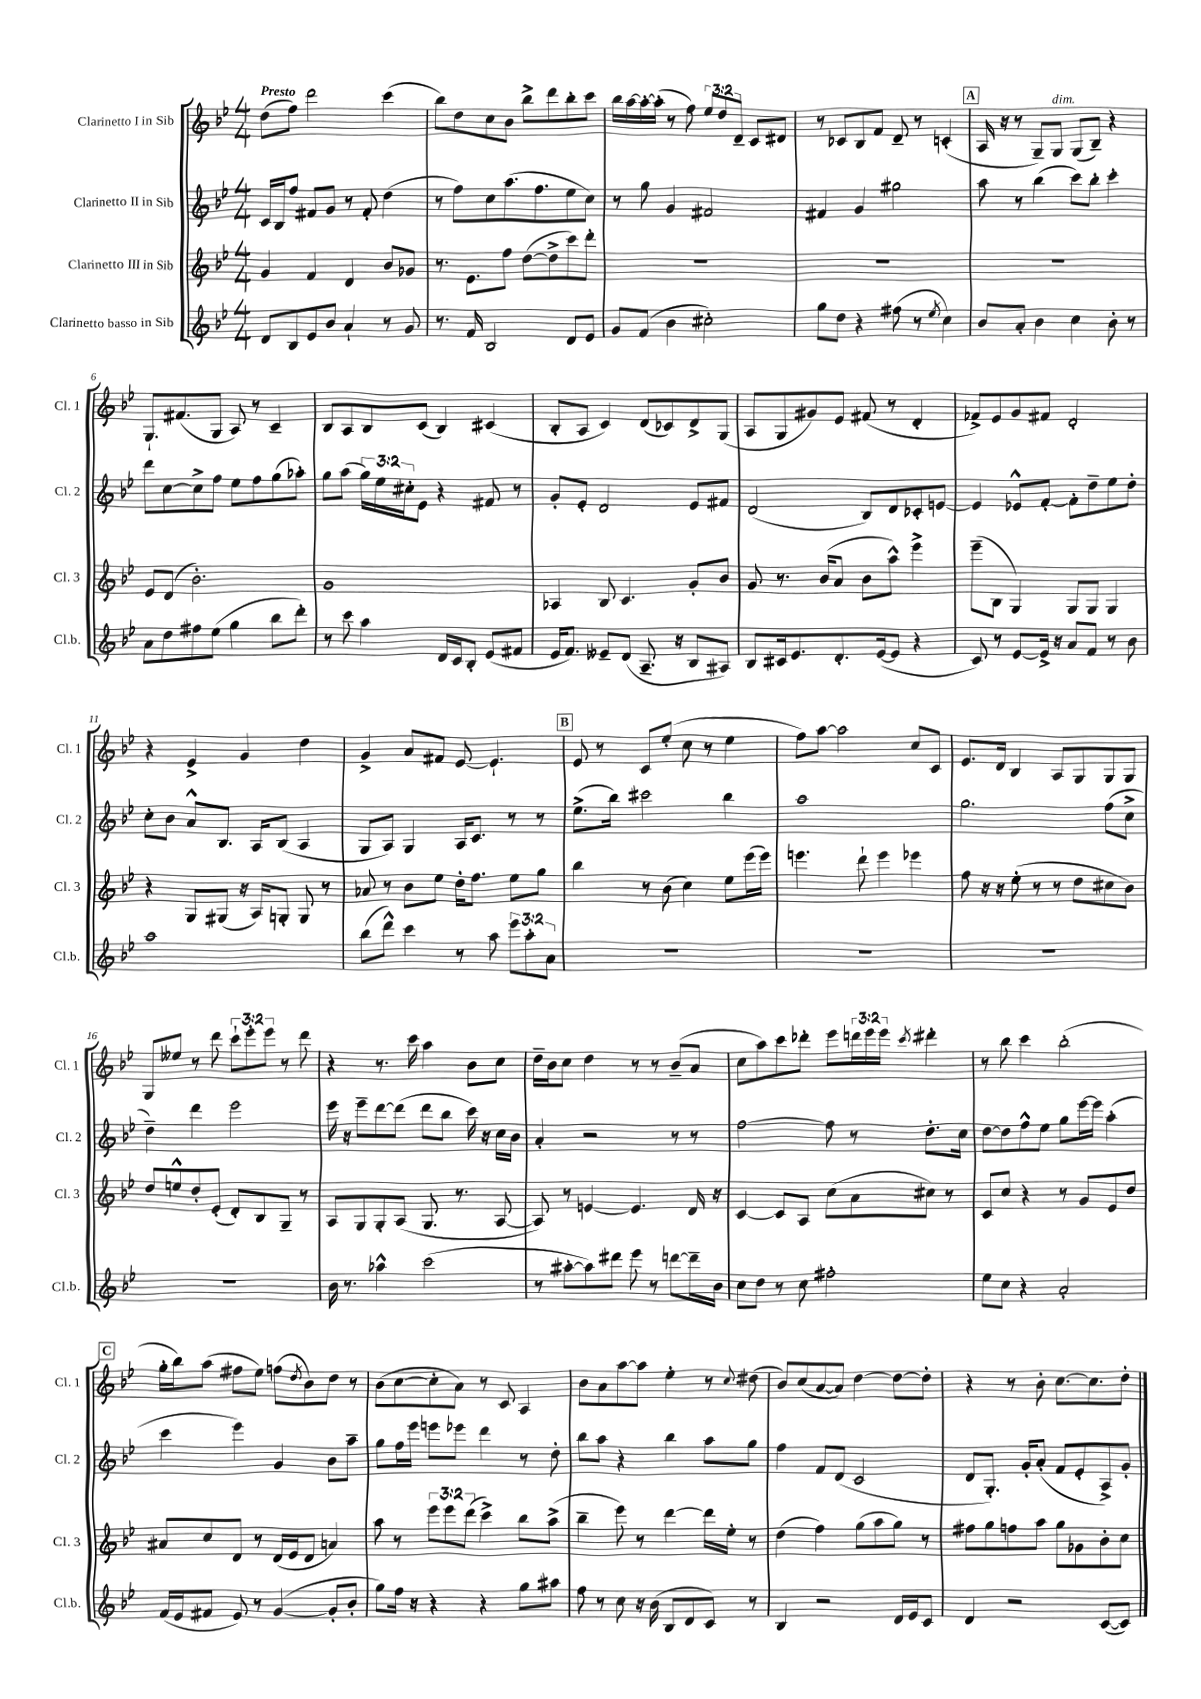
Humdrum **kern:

**kern	**kern	**kern	**kern
*staff4	*staff3	*staff2	*staff1
*clefG2	*clefG2	*clefG2	*clefG2
*k[b-e-]	*k[b-e-]	*k[b-e-]	*k[b-e-]
*M4/4	*M4/4	*M4/4	*M4/4
8d/L	4g/	16c/LL	(8dd\L
.	.	16B-/J	.
8B-/	.	8ff/J	8ff\J)
8e-/	4f/	8f#/L	2ddd\
8b-/J	.	8g/J	.
4a`/	4d/	8r	.
.	.	8f#'/	.
8r	8b-/L	(4dd\	(4ccc\
8g/	8g-/J	.	.
=	=	=	=
8.r	8.r	8r	8bb-\L)
.	.	8ff\L)	8dd\
16f/	8.e-\L	.	.
2B-/	.	8cc\	8cc\
.	8ff\J	(8.aa\	8b-\J
.	([8dd\L	.	8bb-^\L
.	.	8.ff\	.
.	8dd^\]	.	8ddd\
8d/L	8ccc\)	8ee-\	8bb-'\
8e-/J	8ddd'\J	8cc\J)	8ccc\J
=	=	=	=
8g/L	1r	8r	16bb-\LL
.	.	.	[16aa\
(8f/J	.	8gg\	16aa'\_
.	.	.	(16aa'\]JJ
4b-\	.	4g/	8r
.	.	.	8ff\)
2cc#'\)	.	2f#/	12ee-/L
.	.	.	12dd/
.	.	.	12d~/J
.	.	.	8c/L
.	.	.	8d#/J
=	=	=	=
8gg\L	1r	4f#/	8r
8dd\J	.	.	8c-/L
4r	.	4g/	8B-/
.	.	.	8f/J
(8ff#\	.	2gg#\	8d~/
8r	.	.	8r
8qee-/	.	.	.
4cc\)	.	.	(4c'/
=	=	=	=
8b-/L	1r	8aa\	16A/
.	.	.	16r
8a'/J	.	8r	8r
4b-\	.	(4bb-\	8G~/L)
.	.	.	8G/J
4cc\	.	8ccc\L)	(8G/L
.	.	8bb-'\J	8B-~/J)
8b-'\	.	4ccc'\	4r
8r	.	.	.
=	=	=	=
8a\L	8e-/L	8ddd\L	8.G`/L
8dd\	(8d/J	[8cc\	.
.	.	.	(8.f#/
8ff#\	2.b-'\)	8cc^\]	.
(8ee-\J	.	8ff\J	8G/J
4gg\	.	8ee-\L	8A/)
.	.	8ff\	8r
8bb-\L	.	(8gg\	4c~/
8ddd'\J)	.	8aa-'\J)	.
=	=	=	=
8r	1g	8gg\L	8B-/L
8ccc\	.	(8aa\J	8A/
4aa\	.	24gg\LL)	8B-/
.	.	24ee-\	.
.	.	24cc#'\J	.
.	.	8e-\J	(8c/J
16d/LL	.	4r	4B-/)
16c/J	.	.	.
8B-'/J	.	.	.
(8e-/L	.	8f#/	(4c#/
8f#/J	.	8r	.
=	=	=	=
16e-/LK	4A-/	8g'/L	8B-'/L
8.f/J)	.	.	.
.	.	8e-'/J	8A/J
8e--~/L	8B-/	2d/	4c/)
(8d/J	4.c/	.	.
8.A~/	.	.	(8d/L
.	.	.	8c-/)
16r	.	.	.
8B-/L	8g'/L	8e-/L	8d^/
8A#/J)	8b-/J	8f#/J	(8G/J
=	=	=	=
8B-/L	8g/	(2d/	8A/L
16c#/k	8.r	.	8G/
8.e-/	.	.	.
.	.	.	8g#/)
.	(16b-/LK	.	.
8.d'/	8a/J	.	8e-/J
.	8b-\L	8B-/L)	(8f#/
([16e-/k	.	.	.
8e-/]J	8aa^^\J)	8d/	8r
4r	4eee-^\	8c-'/	4d'/
.	.	[8e/J	.
=	=	=	=
8c/)	(8eee-~\L	4e/]	8f-^/L)
8r	8B-\J	.	8e-/
[8e-/L	4G/)	8e-^^/L	8g/
16e-^/]Jk	.	[8f'/J	8f#/J
16r	.	.	.
8a/L	8G/L	8f'\]L	2d'/
8f/J	8G/J	8dd~\	.
8r	4G/	8ee-\	.
8b-\	.	8dd'\J	.
=	=	=	=
1aa	4r	8cc'\L	4r
.	.	8b-\J	.
.	8G/L	8a^^/L	4e-^/
.	(8G#/J	8.B-/J	.
.	16r	.	4g/
.	16A/LK)	16A/LK	.
.	8G'/J	(8B-/J	.
.	8G/	4A/	4dd\
.	8r	.	.
=	=	=	=
(8bb-\L	8a-/	8G/L	4g^/
8ddd^^\J)	8r	8A/J)	.
4ccc\	8b-\L	4G/	8a/L
.	8ee-\J	.	8f#/J
8r	16dd'\LK	16A/LK	[8e-/
.	8.ff\J	8.c/J	.
8aa\	.	.	4.e-`/]
12eee-\L	8ee-\L	8r	.
12aa'\	.	.	.
.	8gg\J	8r	.
12a\J	.	.	.
=	=	=	=
1r	4bb-\	(8.ee-^\L	8e-/
.	.	.	8r
.	.	16bb-\Jk)	.
.	8r	2ccc#\	8c/L
.	(8b-\	.	(8ee-'/J
.	4cc\)	.	8cc\
.	.	.	8r
.	8ee-\L	4bb-\	4ee-\
.	(16eee-\L	.	.
.	16eee-\JJ)	.	.
=	=	=	=
1r	4.eee\	1aa	8ff\L)
.	.	.	[8aa\J
.	.	.	2aa\]
.	8ddd`\	.	.
.	4eee\	.	.
.	4eee-\	.	8cc/L
.	.	.	8c/J
=	=	=	=
1r	8ff\	2.gg\	8.e-/L
.	16r	.	.
.	16r	.	16d/Jk
.	(8ee-'\	.	4B-/
.	8r	.	.
.	8r	.	8A/L
.	8dd\L	.	8G/
.	8cc#\	(8ff\L	8G/
.	8b-\J)	8cc^\J	8G/J
=	=	=	=
1r	8dd/L	4dd~\)	8G/L
.	8ee^^/	.	8ee--/J
.	8dd'/	4ddd\	8r
.	(8e-'/J	.	8ddd\
.	8d'/L)	2eee-\	12ccc`\L
.	.	.	12eee-'\
.	8B-/	.	.
.	.	.	12eee-\J
.	8G~/J	.	8r
.	8r	.	8ddd\
=	=	=	=
16b-\	8A/L	16eee-\	4r
8.r	.	16r	.
.	8G/	8eee-~\L	.
4aa-^^\	8G'/	[8ddd\	8.r
.	(8A/J	(8ddd\]J	.
.	.	.	16ccc\
(2ccc\	8.G/	8ddd\L	4aa\
.	.	8bb-\J	.
.	8.r	.	.
.	.	16ccc\)	8b-\L
.	.	16r	.
.	[8A/	16cc\LL	8cc\J
.	.	16b-\JJ	.
=	=	=	=
8r	8A/])	4a'/	16dd~\LL
.	.	.	16b-\J
[8aa#'\L	8r	.	8cc\J
8aa#\])	[4e/	2r	4dd\
8ddd#\J	.	.	.
8eee-\	4.e/]	.	8r
8r	.	.	8r
[8ddd\L	.	8r	(8b-~/L
16ddd~\]L	16d/	8r	8a/J
16b-\JJ	16r	.	.
=	=	=	=
8cc\L	[4c/	[2ff\	8cc\L
8dd\J	.	.	8aa\)
8r	8c/]L	.	8ccc\
8cc\	8A/J	.	8ddd-'\J
2ff#'\	(8cc\L	8ff\]	8eee-\L
.	8a\	8r	24ddd\L
.	.	.	24eee-\
.	.	.	24eee-\JJ
.	.	.	8qccc/
.	8cc#\J)	8.dd'\L	4ddd#'\
.	8r	.	.
.	.	16cc\Jk	.
=	=	=	=
8ee-\L	8c/L	[8dd\L	8r
8cc\J	8cc/J	8dd\]	8bb-\
4r	4r	8ff^^\	4ccc\
.	.	8ee-\J	.
2a'/	8r	8gg\L	(2bb-'\
.	8g/L	[16eee-\L	.
.	.	16eee-\]JJ	.
.	8e-/	(4aa'\	.
.	8dd/J	.	.
=	=	=	=
(16f/LL	8a#/L	4ccc\	16gg'\LL
16e-/J	.	.	16bb-\J)
8f#/J	8cc/	.	(8aa\J
8e-/)	8d/J	4eee-\)	8ff#\L
8r	8r	.	8ee-\J)
([4g/	(16d/LL	4g/	(8ff\L
.	16e-/J	.	.
.	.	.	8qdd/
.	8d/J	.	8b-\)
8g'/]L	4a/)	8b-\L	8dd\J
8b-'/J	.	8aa~\J	8r
=	=	=	=
8gg\L)	8aa\	8gg\L	(8b-\L
16ff\Jk	8r	16ff\L	[8cc\
16r	.	16eee-\JJ	.
4r	12eee-\L	8eee\L	8cc'\]
.	12eee-\	.	.
.	.	8eee-\J	8a\J)
.	(12ddd\J	.	.
4r	4ccc^\)	4ddd\	8r
.	.	.	8c/
8gg\L	8bb-\L	8r	4A/
8aa#\J	(8aa^\J	8dd'\	.
=	=	=	=
8ff\	4bb-~\	8bb-\L	8b-\L
8r	.	8aa\J	8a\
8cc\	8eee-\)	4r	[8aa\
16r	8r	.	8aa\]J
(16b-\	.	.	.
8B-/L	[4ddd\	4bb-\	4ee-'\
8d/	.	.	.
8c/J)	16ddd\]LL	8aa\L	8r
.	16ee-'\JJ	.	.
.	.	.	8qqcc/
8r	8r	8gg\J	(8dd#\
=	=	=	=
4B-/	(4dd\	4ff\	8b-/L)
.	.	.	(8cc/
2r	4ff\)	8f/L	[8a/
.	.	(8d/J	8a/]J)
.	(8gg\L	2c/	[4dd\
.	8aa\	.	.
16d/LL	8gg\J)	.	8dd\_L
16e-/J	.	.	.
8c/J	8r	.	8dd'\]J
=	=	=	=
4d/	8ff#\L	8d/L	4r
.	8gg\	8.G'/J)	.
2r	8ff\	.	8r
.	.	16g'/LK	.
.	8aa\J	(8a'/J	8b-'\
.	8gg\L	8f/L	[8.cc\L
.	8g-\	8e-'/	.
.	.	.	8.cc\]
([8c/L	8b-'\	8A^/)	.
8c/]J)	8cc\J	8g'/J	8dd'\J
==	==	==	==
*-	*-	*-	*-
